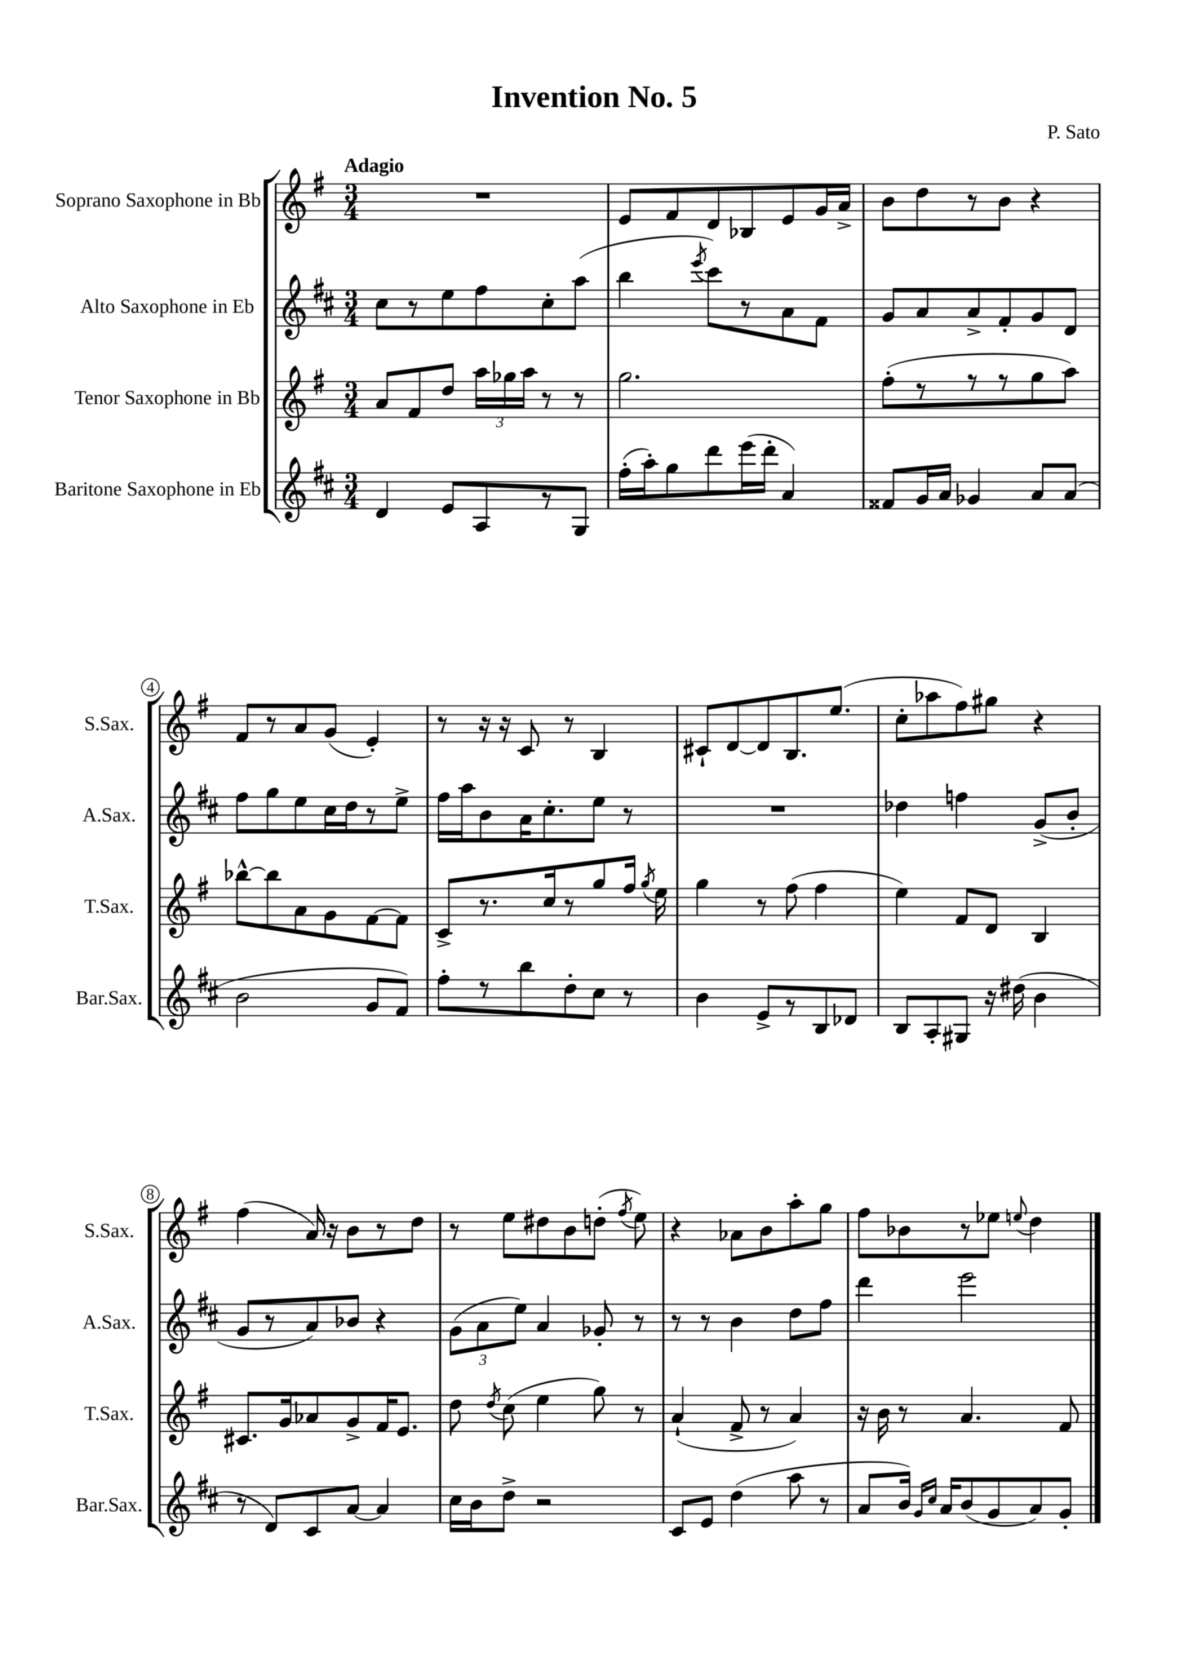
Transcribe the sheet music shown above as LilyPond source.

\header { title = "Invention No. 5" composer = "P. Sato" }
<<
\new StaffGroup <<
\new Staff = "s0" \with { instrumentName = "Soprano Saxophone in Bb" shortInstrumentName = "S.Sax." } {
    \clef treble \key g \major \numericTimeSignature \time 3/4 \tempo "Adagio"
    \autoBeamOff R2. |
    e'8[ fis'8 d'8 bes8 e'8 g'16 a'16]-> |
    b'8[ d''8 r8 b'8] r4 |
    fis'8[ r8 a'8 g'8]( e'4-.) |
    r8 r16 r16 c'8 r8 b4 |
    cis'8[-! d'8~ d'8 b8. e''8.]( |
    c''8[-. aes''8 fis''8) gis''8] r4 |
    fis''4( a'16) r16 b'8[ r8 d''8] |
    r8 e''8[ dis''8 b'8 d''8]-.( \acciaccatura { fis''8 } e''8) |
    r4 aes'8[ b'8 a''8-. g''8] |
    fis''8[ bes'8 r8 ees''8] \appoggiatura { e''8 } d''4 \bar "|." |
}
\new Staff = "s1" \with { instrumentName = "Alto Saxophone in Eb" shortInstrumentName = "A.Sax." } {
    \clef treble \key d \major \numericTimeSignature \time 3/4
    \autoBeamOff cis''8[ r8 e''8 fis''8 cis''8-. a''8]( |
    b''4 \acciaccatura { e'''8 } cis'''8[) r8 a'8 fis'8] |
    g'8[ a'8 a'8-> fis'8-. g'8 d'8] |
    fis''8[ g''8 e''8 cis''16 d''16 r8 e''8]-> |
    fis''16[ a''16 b'8 a'16 cis''8.-. e''8] r8 |
    R2. |
    des''4 f''4 g'8[->( b'8]-. |
    g'8[ r8 a'8) bes'8] r4 |
    \tuplet 3/2 { g'8[( a'8 e''8]) } a'4 ges'8-. r8 |
    r8 r8 b'4 d''8[ fis''8] |
    d'''4 e'''2 \bar "|." |
}
\new Staff = "s2" \with { instrumentName = "Tenor Saxophone in Bb" shortInstrumentName = "T.Sax." } {
    \clef treble \key g \major \numericTimeSignature \time 3/4
    \autoBeamOff a'8[ fis'8 d''8] \tuplet 3/2 { a''16[ ges''16 a''16] } r8 r8 |
    g''2. |
    fis''8[-.( r8 r8 r8 g''8 a''8]) |
    bes''8[~-^ bes''8 a'8 g'8 fis'8~ fis'8] |
    c'8[-> r8. c''16 r8 g''8 fis''16] \acciaccatura { g''8 } e''16 |
    g''4 r8 fis''8( fis''4 |
    e''4) fis'8[ d'8] b4 |
    cis'8.[ g'16 aes'8 g'8-> fis'16 e'8.] |
    d''8 \acciaccatura { d''8 } c''8( e''4 g''8) r8 |
    a'4-!( fis'8-> r8 a'4) |
    r16 b'16 r8 a'4. fis'8 \bar "|." |
}
\new Staff = "s3" \with { instrumentName = "Baritone Saxophone in Eb" shortInstrumentName = "Bar.Sax." } {
    \clef treble \key d \major \numericTimeSignature \time 3/4
    \autoBeamOff d'4 e'8[ a8 r8 g8] |
    fis''16[-.( a''16-.) g''8 d'''8 e'''16( d'''16]-. a'4) |
    fisis'8[ g'16 a'16] ges'4 a'8[ a'8]( |
    b'2 g'8[ fis'8]) |
    fis''8[-. r8 b''8 d''8-. cis''8] r8 |
    b'4 e'8[-> r8 b8 des'8] |
    b8[ a8-. gis8] r16 dis''16( b'4 |
    r8 d'8[) cis'8 a'8]~ a'4 |
    cis''16[ b'16 d''8]-> r2 |
    cis'8[ e'8] d''4( a''8 r8 |
    a'8[ b'16]) \grace { g'16[ cis''16] } a'16[ b'8( g'8 a'8) g'8]-. \bar "|." |
}
>>
>>
\layout { \context { \Score \override BarNumber.stencil = #(make-stencil-circler 0.1 0.3 ly:text-interface::print) } }
